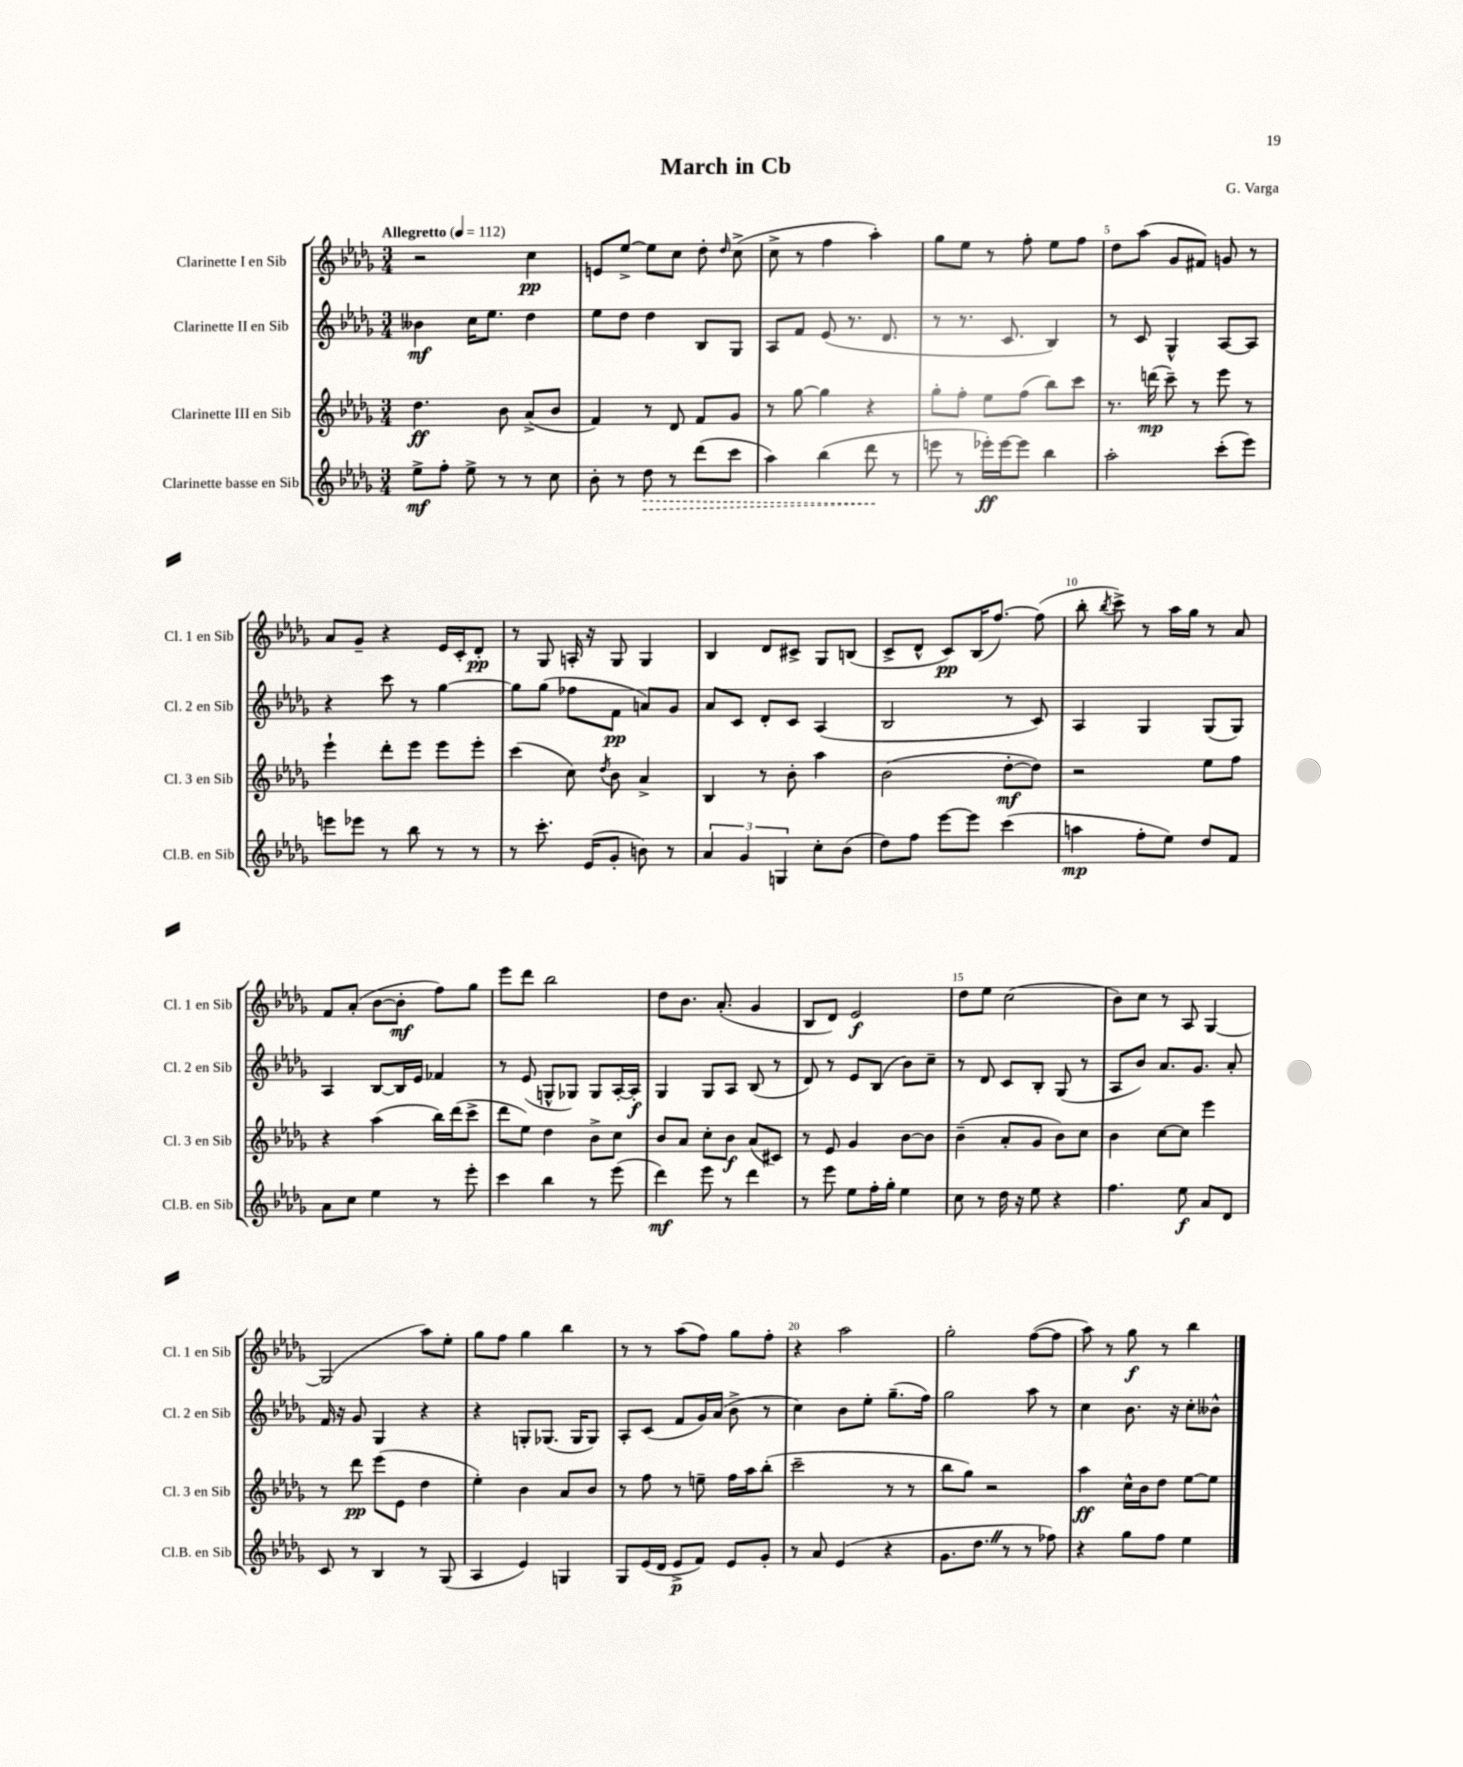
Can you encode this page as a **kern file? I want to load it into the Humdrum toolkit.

**kern	**dynam	**kern	**dynam	**kern	**dynam	**kern	**dynam
*part4	*part4	*part3	*part3	*part2	*part2	*part1	*part1
*staff4	*staff4	*staff3	*staff3	*staff2	*staff2	*staff1	*staff1
*I"Clarinette basse en Sib	*	*I"Clarinette III en Sib	*	*I"Clarinette II en Sib	*	*I"Clarinette I en Sib	*
*I'Cl.B. en Sib	*	*I'Cl. 3 en Sib	*	*I'Cl. 2 en Sib	*	*I'Cl. 1 en Sib	*
*clefG2	*	*clefG2	*	*clefG2	*	*clefG2	*
*k[b-e-a-d-g-]	*	*k[b-e-a-d-g-]	*	*k[b-e-a-d-g-]	*	*k[b-e-a-d-g-]	*
*M3/4	*	*M3/4	*	*M3/4	*	*M3/4	*
*MM112	*	*MM112	*	*MM112	*	*MM112	*
=1	=1	=1	=1	=1	=1	=1	=1
!	!	!	!	!	!	!LO:TX:a:B:t=Allegretto	!
8ee-^\L	mf	4.dd-\	ff	4b--X\	mf	2r	.
8ff'\J	.	.	.	.	.	.	.
8ee-^\	.	.	.	16cc\KL	.	.	.
.	.	.	.	8.ee-\J	.	.	.
8r	.	8b-\	.	.	.	.	.
8r	.	(8a-^/L	.	4dd-\	.	4cc\	pp
8cc\	.	8b-/J	.	.	.	.	.
=2	=2	=2	=2	=2	=2	=2	=2
8b-'\	.	4f/)	.	8ee-\L	.	8en/L	.
8r	.	.	.	8dd-\J	.	[8ee-^/J	.
!	!LO:HP:b	!	!	!	!	!	!
8dd-\	>	8r	.	4dd-\	.	8ee-\L]	.
8r	.	8d-/	.	.	.	8cc\J	.
(8ddd-\L	.	8f/L	.	8B-/L	.	8dd-'\	.
.	.	.	.	.	.	16qqdd-/	.
8ccc\J	.	8g-/J	.	8G-/J	.	(8cc^\	.
=3	=3	=3	=3	=3	=3	=3	=3
4aa-\)	.	8r	.	8A-/L	.	8cc^\	.
.	.	[8gg-\	.	8f/J	.	8r	.
(4bb-\	.	4gg-\]	.	(8e-/	.	4ff\	.
.	.	.	.	8.r	.	.	.
8ddd-\	.	4r	.	.	.	4aa-'\)	.
.	.	.	.	8.d-/	.	.	.
8r	]	.	.	.	.	.	.
=4	=4	=4	=4	=4	=4	=4	=4
8eeen\	.	8gg-'\L	.	8r	.	8gg-\L	.
8r	.	8ff'\J	.	8.r	.	8ee-\J	.
16eee-X'\LL)	ff	8ee-\L	.	.	.	8r	.
[16eee-\J	.	.	.	8.c/	.	.	.
8eee-\J]	.	(8ff\J	.	.	.	8ff'\	.
4bb-\	.	8bb-\L)	.	4B-/)	.	8ee-\L	.
.	.	8ccc\J	.	.	.	8ff\J	.
=5	=5	=5	=5	=5	=5	=5	=5
2aa-'\	.	8.r	.	8r	.	8dd-\L	.
.	.	.	.	8c/	.	(8aa-\J	.
.	.	(16dddn\	mp	.	.	.	.
.	.	8ccc~\)	.	4G-^^/	.	8g-/L	.
.	.	8r	.	.	.	8f#X/J)	.
(8ccc'\L	.	8eee-\	.	[8A-/L	.	8gn/	.
8eee-\J)	.	8r	.	8A-/J]	.	8r	.
!!LO:LB:g=z
=6	=6	=6	=6	=6	=6	=6	=6
8eeen\L	.	4eee-`\	.	4r	.	8a-/L	.
8eee-X\J	.	.	.	.	.	8g-~/J	.
8r	.	8ddd-'\L	.	8ccc\	.	4r	.
8bb-\	.	8eee-\J	.	8r	.	.	.
8r	.	8eee-\L	.	[4gg-\	.	16e-/LL	.
.	.	.	.	.	.	16c'/J	.
8r	.	8eee-'\J	.	.	.	8d-'/J	pp
=7	=7	=7	=7	=7	=7	=7	=7
8r	.	(4ccc\	.	8gg-\L]	.	8r	.
8.ccc'\	.	.	.	(8gg-\J	.	8G-/	.
.	.	8cc\)	.	8ff-X\L	.	16An'/	.
(16e-/KL	.	.	.	.	.	16r	.
.	.	8qdd-/	.	.	.	.	.
8g-'/J	.	8b-\	.	8f\J	pp	8G-/	.
8bn\)	.	4a-^/	.	8an/L)	.	4G-/	.
8r	.	.	.	8g-/J	.	.	.
=8	=8	=8	=8	=8	=8	=8	=8
6a-/	.	4B-/	.	8a-/L	.	4B-/	.
.	.	.	.	8c/J	.	.	.
6g-/	.	.	.	.	.	.	.
.	.	8r	.	8d-'/L	.	8d-/L	.
6Gn/	.	.	.	.	.	.	.
.	.	8b-'\	.	8c/J	.	8c#X^/J	.
8cc'\L	.	4aa-\	.	(4A-/	.	8G-/L	.
(8b-\J	.	.	.	.	.	(8Bn/J	.
=9	=9	=9	=9	=9	=9	=9	=9
8dd-\L)	.	(2b-\	.	2B-/	.	8c^/L	.
8ff\J	.	.	.	.	.	8d-^^/J	.
[8eee-\L	.	.	.	.	.	8c/L)	pp
8eee-\J]	.	.	.	.	.	(16B-/K	.
.	.	.	.	.	.	[8.ff/J)	.
(4ccc\	.	[8dd-'\L	mf	8r	.	.	.
.	.	8dd-\J])	.	8c/)	.	(8ff\]	.
=10	=10	=10	=10	=10	=10	=10	=10
4aan\	mp	2r	.	4A-/	.	8bb-'\	.
.	.	.	.	.	.	8qbb-/	.
.	.	.	.	.	.	8ccc^\)	.
8ff'\L	.	.	.	4G-/	.	8r	.
8ee-\J)	.	.	.	.	.	16aa-\LL	.
.	.	.	.	.	.	16gg-\JJ	.
8dd-/L	.	8ee-\L	.	(8G-/L	.	8r	.
8f/J	.	8ff\J	.	8G-/J)	.	8a-/	.
!!LO:LB:g=z
=11	=11	=11	=11	=11	=11	=11	=11
8a-\L	.	4r	.	4A-/	.	8f/L	.
8cc\J	.	.	.	.	.	(8a-'/J	.
4ee-\	.	(4aa-\	.	[8B-/L	.	[8b-\L	.
.	.	.	.	16B-/L]	.	8b-'\J]	mf
.	.	.	.	16e-/JJ	.	.	.
8r	.	16bb-\LL)	.	4f-X/	.	8ff\L)	.
.	.	(16ddd-\J	.	.	.	.	.
8eee-'\	.	8ccc^\J	.	.	.	8gg-\J	.
=12	=12	=12	=12	=12	=12	=12	=12
4ccc\	.	8ddd-\L	.	8r	.	8eee-\L	.
.	.	8ee-\J)	.	(8e-/	.	8ddd-\J	.
4bb-\	.	4dd-\	.	8Gn^^/L	.	2bb-\	.
.	.	.	.	8G-X/J)	.	.	.
8r	.	8b-^\L	.	8G-/L	.	.	.
(8eee-\	.	8cc\J	.	[16A-'/L	.	.	.
.	.	.	.	16A-'/JJ]	f	.	.
=13	=13	=13	=13	=13	=13	=13	=13
4ddd-\)	mf	8b-/L	.	4G-/	.	8dd-\L	.
.	.	8a-/J	.	.	.	8.b-\J	.
8eee-\	.	8cc'\L	.	8G-/L	.	.	.
.	.	.	.	.	.	(8.a-'/	.
8r	.	8b-\J	f	8A-/J	.	.	.
4ddd-\	.	(8a-/L	.	(8B-/	.	4g-/	.
.	.	8c#X/J)	.	8r	.	.	.
=14	=14	=14	=14	=14	=14	=14	=14
8r	.	8r	.	8d-/)	.	8B-/L	.
8eee-\	.	8e-/	.	8r	.	8d-/J)	.
8ee-\L	.	4g-/	.	8e-/L	.	2e-/	f
16ff'\L	.	.	.	(8B-/J	.	.	.
16gg-'\JJ	.	.	.	.	.	.	.
4ee-\	.	[8b-\L	.	8b-\L)	.	.	.
.	.	8b-\J]	.	8cc~\J	.	.	.
=15	=15	=15	=15	=15	=15	=15	=15
8cc\	.	(4b-~\	.	8r	.	8dd-\L	.
8r	.	.	.	8d-/	.	8ee-\J	.
16dd-\	.	8a-'/L	.	8c/L	.	(2cc\	.
16r	.	.	.	.	.	.	.
8ee-\	.	8g-/J	.	8B-'/J	.	.	.
4r	.	8b-\L)	.	(8G-/	.	.	.
.	.	8cc\J	.	8r	.	.	.
=16	=16	=16	=16	=16	=16	=16	=16
4.ff\	.	4b-\	.	8A-/L	.	8b-\L)	.
.	.	.	.	8b-/J)	.	8cc\J	.
.	.	[8cc\L	.	8.a-/L	.	8r	.
8ee-\	f	8cc\J]	.	.	.	8A-/	.
.	.	.	.	8.g-/J	.	.	.
8a-/L	.	4eee-\	.	.	.	[4G-/	.
8d-/J	.	.	.	8a-'/	.	.	.
!!LO:LB:g=z
=17	=17	=17	=17	=17	=17	=17	=17
8c/	.	8r	.	16f/	.	(2G-/]	.
.	.	.	.	16r	.	.	.
8r	.	8ddd-\	pp	8g-/	.	.	.
4B-/	.	(8eee-\L	.	4G-/	.	.	.
.	.	8e-\J	.	.	.	.	.
8r	.	4dd-\	.	4r	.	8aa-\L)	.
(8G-/	.	.	.	.	.	8ee-'\J	.
=18	=18	=18	=18	=18	=18	=18	=18
4A-/	.	4ee-'\)	.	4r	.	8gg-\L	.
.	.	.	.	.	.	8ff\J	.
4e-/)	.	4b-\	.	8Gn'/L	.	4gg-\	.
.	.	.	.	(8.G-X/J	.	.	.
4Gn/	.	8a-/L	.	.	.	4bb-\	.
.	.	.	.	16G-/KL	.	.	.
.	.	8b-/J	.	8G-/J)	.	.	.
=19	=19	=19	=19	=19	=19	=19	=19
8G-/L	.	8r	.	8A-'/L	.	8r	.
(16e-/L	.	8ff\	.	(8c/J	.	8r	.
16d-/JJ	.	.	.	.	.	.	.
8e-^/L	p	8r	.	8f/L	.	(8aa-\L	.
8f/J)	.	8een~\	.	16g-/L)	.	8ff\J)	.
.	.	.	.	(16a-/JJ	.	.	.
8e-/L	.	16ff\LL	.	8b-^\	.	8gg-\L	.
.	.	16aa-\J	.	.	.	.	.
8g-'/J	.	(8bb-'\J	.	8r	.	8ff'\J	.
=20	=20	=20	=20	=20	=20	=20	=20
8r	.	2ccc~\	.	4cc\)	.	4r	.
8a-/	.	.	.	.	.	.	.
(4e-/	.	.	.	8b-\L	.	2aa-\	.
.	.	.	.	8ee-'\J	.	.	.
4r	.	8r	.	(8.gg-~\L	.	.	.
.	.	8r	.	.	.	.	.
.	.	.	.	16ff\Jk)	.	.	.
=21	=21	=21	=21	=21	=21	=21	=21
8.g-\L	.	8bb-\L	.	2gg-\	.	2gg-'\	.
.	.	8gg-\J)	.	.	.	.	.
8.dd-Z\J	.	.	.	.	.	.	.
.	.	2r	.	.	.	.	.
8r	.	.	.	.	.	.	.
8r	.	.	.	8aa-\	.	([8ff\L	.
8ff-X\)	.	.	.	8r	.	8ff\J]	.
=22	=22	=22	=22	=22	=22	=22	=22
4r	.	4aa-\	ff	4cc\	.	8aa-\)	.
.	.	.	.	.	.	8r	.
8gg-\L	.	16cc^^\LL	.	8.b-\	.	8gg-\	f
.	.	16b-\J	.	.	.	.	.
8ff\J	.	8dd-\J	.	.	.	8r	.
.	.	.	.	16r	.	.	.
4ee-\	.	[8ee-\L	.	8cc'\L	.	4bb-\	.
.	.	8ee-\J]	.	8b--X^^\J	.	.	.
==	==	==	==	==	==	==	==
*-	*-	*-	*-	*-	*-	*-	*-
